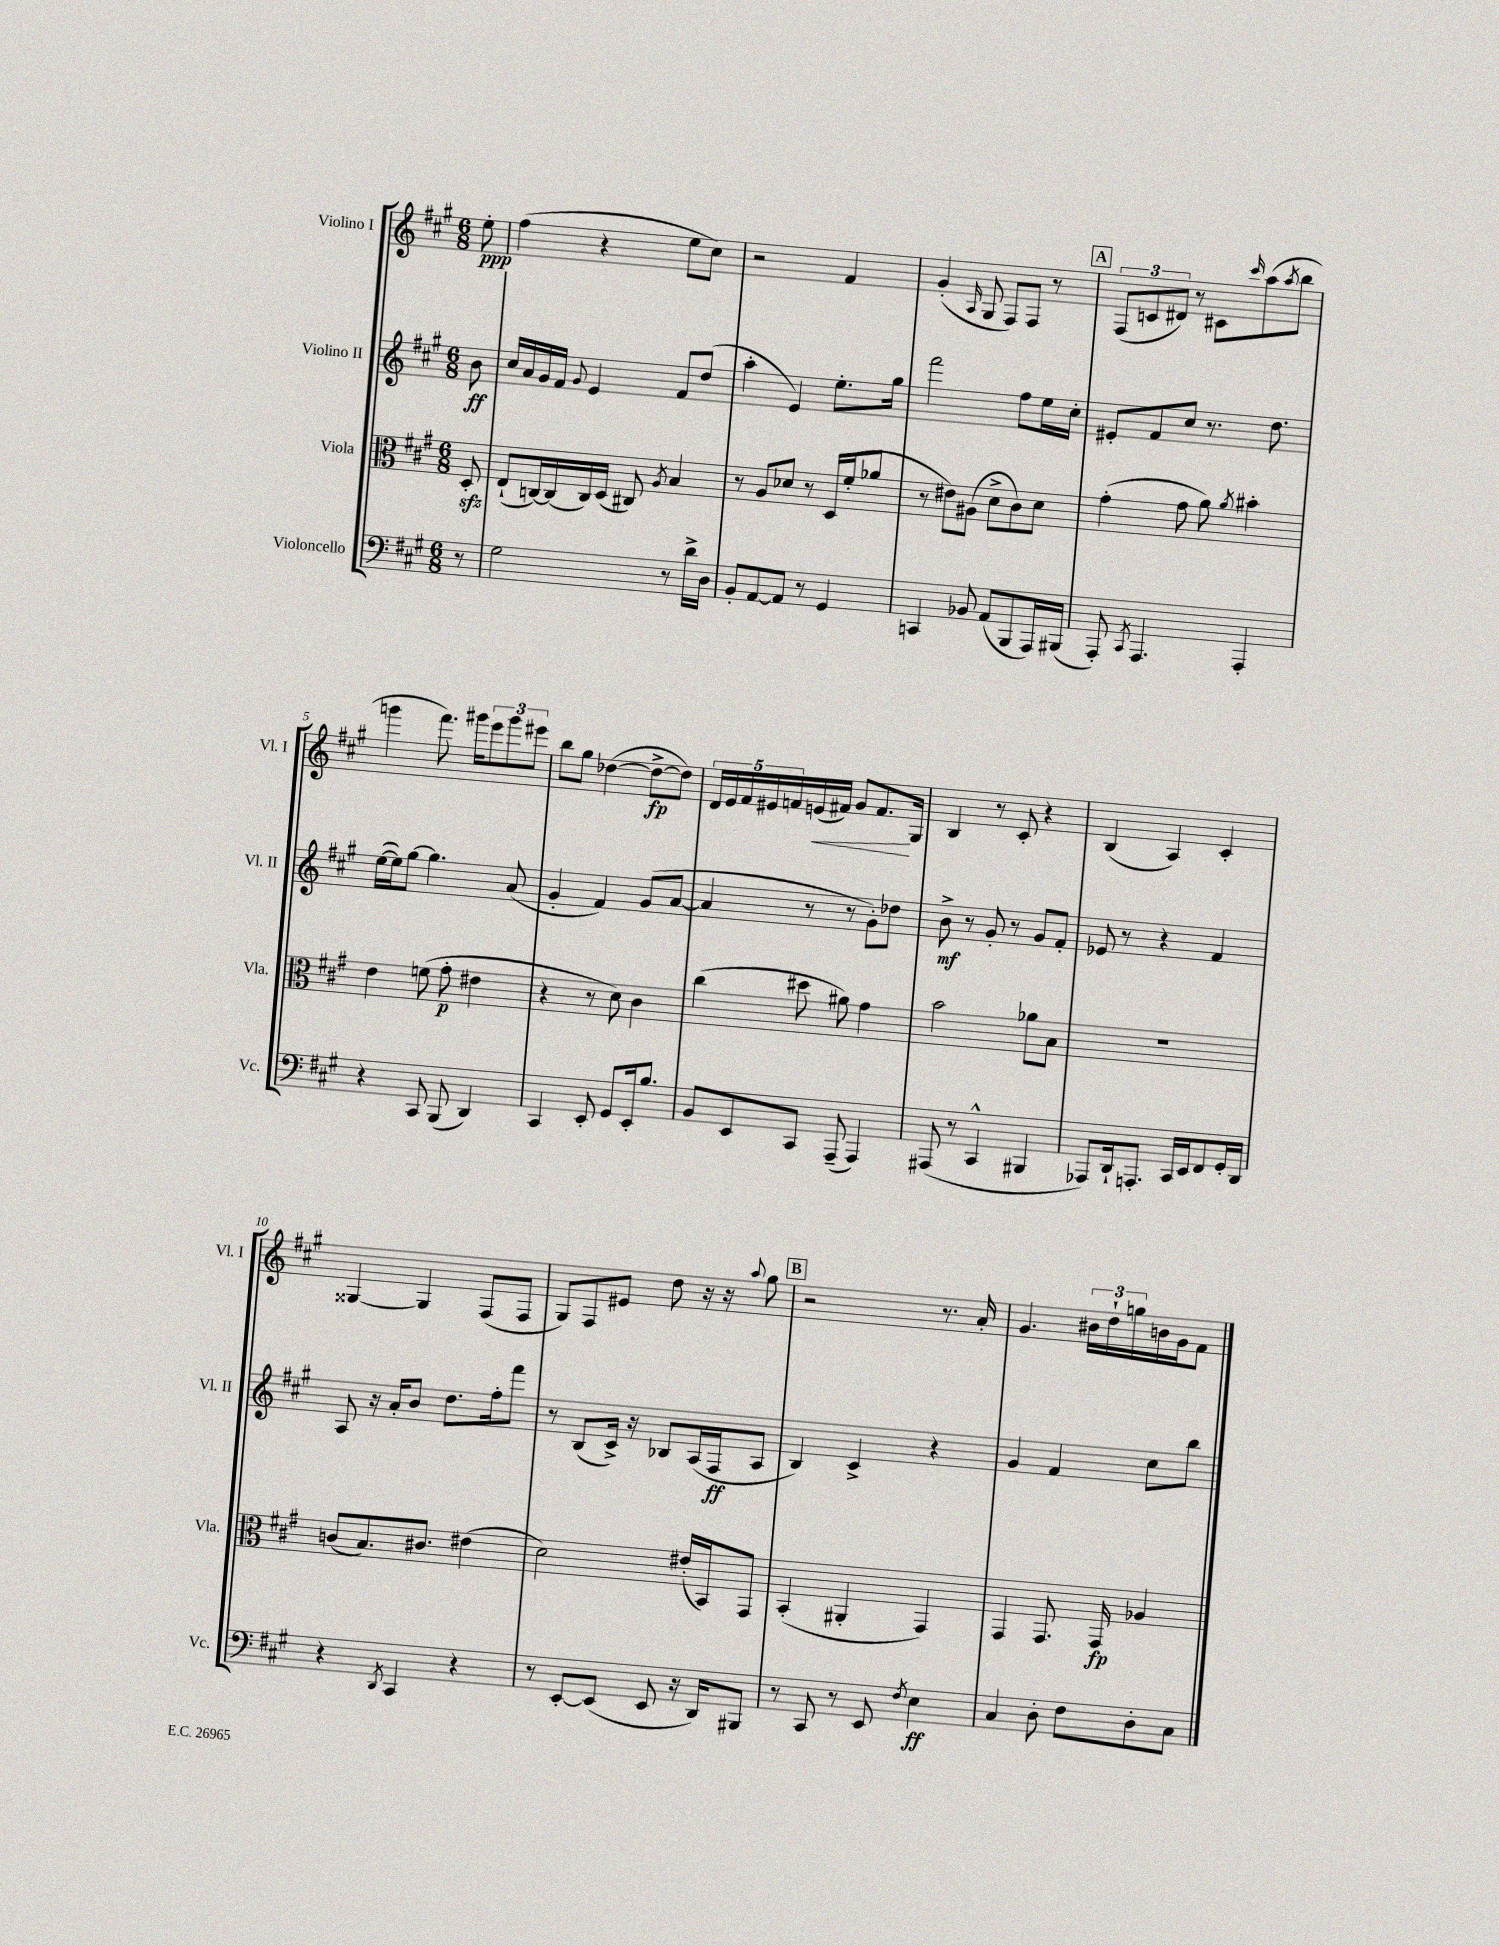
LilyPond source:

<<
\new StaffGroup <<
\new Staff = "s0" \with { instrumentName = "Violino I" shortInstrumentName = "Vl. I" } {
    \clef treble \key a \major \numericTimeSignature \time 6/8 \partial 8
    e''8-.\ppp |
    fis''4( r4 e''8 cis''8) |
    r2 fis'4 |
    gis'4-.( \grace { a16 } gis8 fis8) fis8 r8 |
    \mark \markup { \box "A" } \tuplet 3/2 { fis8( c'8 dis'8) } r8 cis'8 \grace { cis'''16 } a''8( \acciaccatura { a''8 } b''8 |
    g'''4 fis'''8.) gis'''16 \tuplet 3/2 { e'''8 gis'''8 eis'''8 } |
    b''8 gis''8 des''4~( des''8~->\fp des''8) |
    \tuplet 5/4 { d'16 e'16 fis'16 eis'16 f'16 } e'16\<( fis'16) gis'8 fis'8.\! gis16 |
    b4 r8 cis'8-. r4 |
    b4( a4) cis'4-. |
    gisis4~ gisis4 fis8( fis8 |
    gis8) fis8 eis'8 d''8 r16 r16 \appoggiatura { a''8 } gis''8 |
    \mark \markup { \box "B" } r2 r8. a'16-. |
    gis'4. \tuplet 3/2 { bis'16 d''16-! g''16 } b'16 gis'16 fis'8 \bar "|." |
}
\new Staff = "s1" \with { instrumentName = "Violino II" shortInstrumentName = "Vl. II" } {
    \clef treble \key a \major \numericTimeSignature \time 6/8 \partial 8
    b'8\ff |
    cis''16 a'16 gis'16 fis'16 \appoggiatura { gis'8 } e'4 fis'8 d''8( |
    a''4-. e'4) e''8.-. gis''16 |
    fis'''2 fis''8 e''16 cis''16-. |
    \mark \markup { \box "A" } eis'8-. fis'8 cis''8 r8. d''8. |
    e''16~( e''16) gis''8~ gis''4. a'8( |
    gis'4-. fis'4) gis'8( a'8~ |
    a'4 r8 r8 gis'8-.) des''8 |
    b'8->\mf r8 gis'8-. r8 gis'8 fis'8-. |
    ees'8 r8 r4 fis'4 |
    a8 r16 a'16-. b'8 d''8. fis''16-. fis'''8 |
    r8 b8( cis'16->) r16 bes8 a16( fis16\ff a8 |
    \mark \markup { \box "B" } b4) cis'4-> r4 |
    gis'4 fis'4 cis''8 b''8 \bar "|." |
}
\new Staff = "s2" \with { instrumentName = "Viola" shortInstrumentName = "Vla." } {
    \clef alto \key a \major \numericTimeSignature \time 6/8 \partial 8
    d8-.\sfz |
    e8-!( c16~) c16( c16) d16( cis8) \acciaccatura { a8 } b4 |
    r8 a8 des'8 r8 d16 fis'16-.( aes'8 |
    r8 eis'8) ais8( d'8-> cis'8) d'8 |
    \mark \markup { \box "A" } gis'4-.( gis'8 a'8) \acciaccatura { a'8 } bis'4-. |
    e'4 f'8( gis'8-.\p eis'4 |
    r4 r8 d'8) cis'4 |
    cis''4( dis''8 ais'8) gis'4 |
    b'2 aes'8 b8 |
    R2. |
    c'8( b8.) cis'8. eis'4( |
    d'2) eis'16-.( b,16) gis,8 |
    \mark \markup { \box "B" } b,4-.( ais,4-. gis,4) |
    gis,4 gis,8. gis,16\fp aes4 \bar "|." |
}
\new Staff = "s3" \with { instrumentName = "Violoncello" shortInstrumentName = "Vc." } {
    \clef bass \key a \major \numericTimeSignature \time 6/8 \partial 8
    r8 |
    gis2 r8 d'16-> d16 |
    b,8-. a,8~ a,8 r8 gis,4 |
    c,4 bes,8 a,8( b,,8 a,,16) bis,,16( |
    \mark \markup { \box "A" } a,,8-.) \acciaccatura { cis,8 } a,,4. a,,4-. |
    r4 cis,8 b,,8( d,4) |
    cis,4 e,8-. gis,8 e,16-. b8. |
    b,8 e,8 cis,8 a,,8--( a,,4) |
    ais,,8( r8 cis,4-^ bis,,4 |
    aes,,8) d,16-! a,,8.-. cis,16 e,16 fis,8 gis,16-. d,16 |
    r4 \acciaccatura { d,8 } cis,4 r4 |
    r8 e,8~-. e,8( e,8 r16 d,16) bis,,8 |
    \mark \markup { \box "B" } r8 cis,8 r8 e,8 \acciaccatura { fis8 } e4\ff |
    cis4 d8-. fis8 d8-. cis8 \bar "|." |
}
>>
>>
